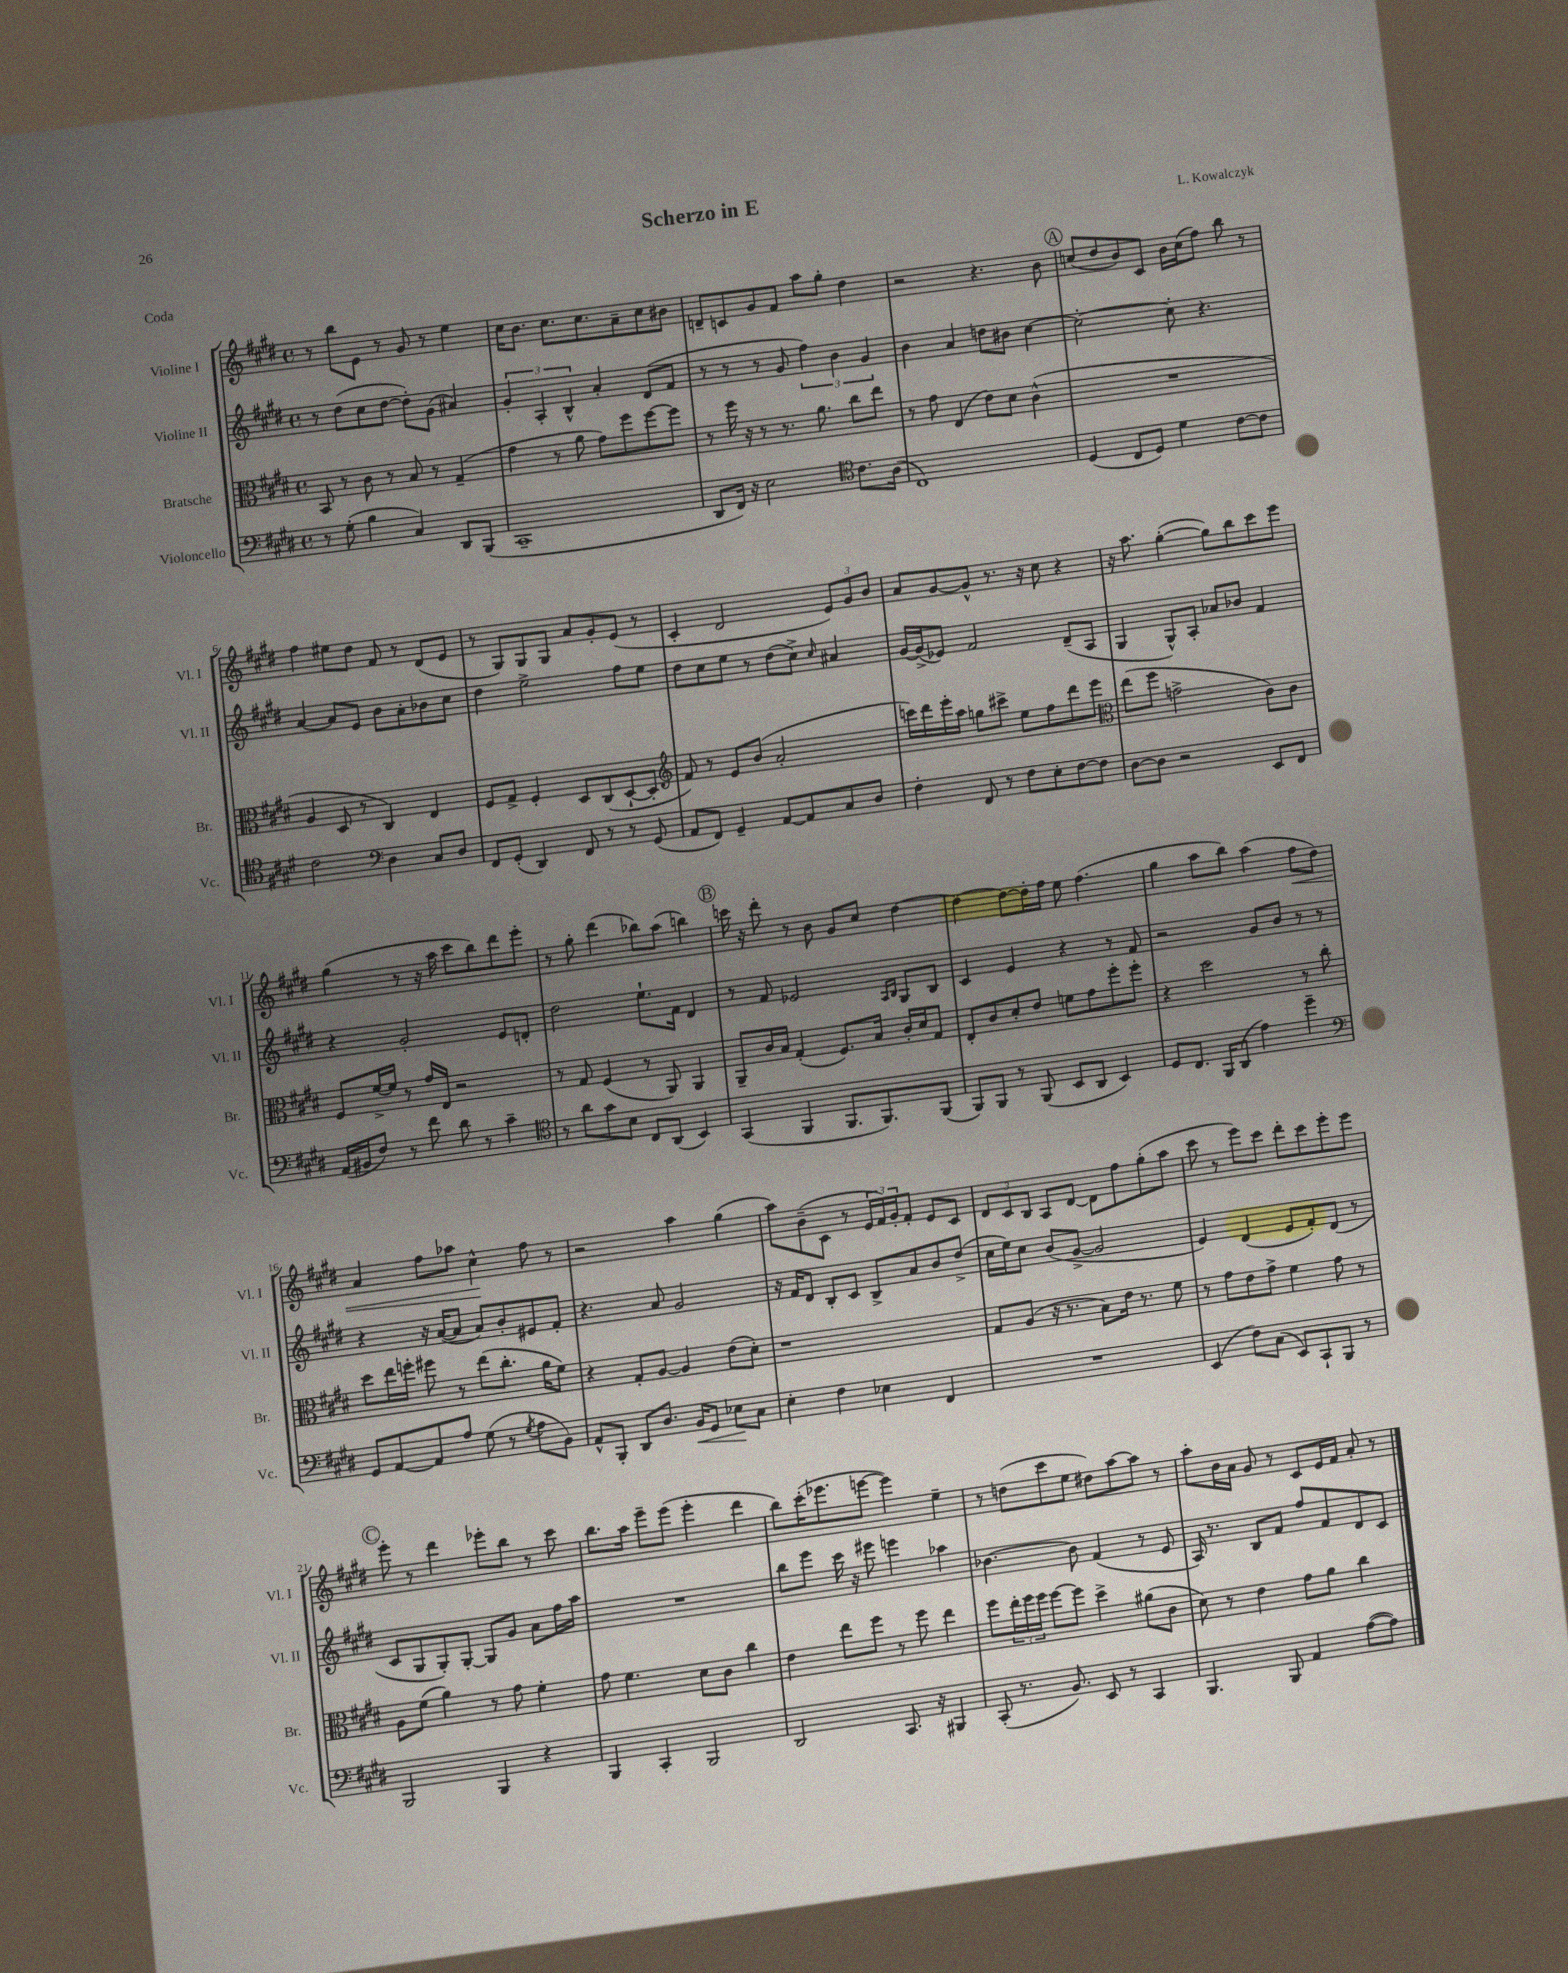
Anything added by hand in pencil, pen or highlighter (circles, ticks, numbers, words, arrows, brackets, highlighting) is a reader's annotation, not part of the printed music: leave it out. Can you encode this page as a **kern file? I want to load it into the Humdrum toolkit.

**kern	**kern	**kern	**kern
*staff4	*staff3	*staff2	*staff1
*clefF4	*clefC3	*clefG2	*clefG2
*k[f#c#g#d#]	*k[f#c#g#d#]	*k[f#c#g#d#]	*k[f#c#g#d#]
*M4/4	*M4/4	*M4/4	*M4/4
*met(c)	*met(c)	*met(c)	*met(c)
8r	8BB	8r	8r
(8G#'	8r	(8dd#	8bb
4B	8c#	8cc#	8e
.	8r	[8dd#	8r
4C#)	8B	8dd#'])	8g#
.	8r	(8g#	8r
8DD#	(4G#~	4a#)	4ee
(8BBB	.	.	.
=	=	=	=
1CC#~	4g#	6g#'	16cc#
.	.	.	8.b
.	.	6A'	.
.	8r	.	8.cc#
.	.	6B^^	.
.	8a	.	.
.	.	.	8.cc#
.	8g#)	4a'	.
.	8ff#	.	8a~
.	[8ff#	(8d#	8cc#
.	8ff#]	8f#	8b#
=	=	=	=
8DD#	8r	8r	8d~
16FF#)	16ff#	8r	8c
16r	16r	.	.
2E	8r	8r	8g#
.	8.r	8g#	8f#
.	.	6ff#)	8aa
.	8.a	.	.
.	.	.	8gg#'
.	.	6b	.
*clefC4	*	*	*
8.c#	8cc#	.	4dd#
.	.	6g#	.
.	8ee	.	.
(16A	.	.	.
=	=	=	=
1C#)	8r	4b	2r
.	8g#	.	.
.	(4E	4a	.
.	8e)	8dd	4.r
.	8d#	8b#	.
.	(4c#^^	[4cc#	.
.	.	.	8b
=	=	=	=
(4D#	1r	2cc#'_	(8cc
.	.	.	8dd#
8C#	.	.	8b)
8D#)	.	.	8c#
4d#	.	8cc#']	16b
.	.	.	(16cc
.	.	4.r	8ff#)
[8c#	.	.	8bb
8c#]	.	.	8r
=	=	=	=
2c#	4A	[4a	4ff#
.	8D#	8a]	8ee#
.	8r	8e	8dd#
*clefF4	*	*	*
4D#	4C#)	8b	8f#
.	.	8a'	8r
8C#	4E	8b-	(8d#
8D#	.	8cc#	8e
=	=	=	=
8FF#	8F#	4dd#	8r
(8GG#'	8G#^	.	8G#)
4DD#)	4F#'	2ee^	8G#
.	.	.	8G#
8FF#	8D#	.	8a
8r	(8C#	.	8g#'
8r	[8D#`	8ff#	(8e
(8GG#	8D#']	8ee	8r
=	=	=	=
*	*clefG2	*	*
8AA	8f#)	8dd#	4c#'
8FF#)	8r	8cc#	.
4GG#~	8e	8ee	2d#
.	(8b	8r	.
[8AA	2a'	(8dd#	.
8AA]	.	8cc#^)	.
.	.	16qqcc#	.
8C#	.	4a#	12e)
.	.	.	12g#
8D#	.	.	.
.	.	.	12b
=	=	=	=
4F#'	16ccc)	[16g#	8a
.	16ddd#	(16g#^]	.
.	16eee'	8e-)	[8g#
.	16aa	.	.
8FF#	8gg	2f#	8g#^^]
8r	8ccc#^	.	8.r
8F#	8ee	.	.
.	.	.	16r
8E'	8ff#	.	8cc#
[8F#	8ddd#	(8d#~	4r
8F#]	8eee	8A	.
=	=	=	=
*	*clefC3	*	*
[8D#	(8ee	4G#	16r
.	.	.	8.aa
8D#]	8ff#	.	.
2r	2g^	8G#^^)	([4gg#'
.	.	8A'	.
.	.	8a-	8gg#])
.	.	8b-	8bb
8EE	8c#)	4f#	8ccc#
8FF#	8c#	.	8eee
=	=	=	=
(16AA	8F#	4r	(4gg#
16BB#	.	.	.
8F#)	[16f#^	.	.
.	16f#]	.	.
8r	8r	2g#'	8r
8f#	16g#	.	16r
.	16E	.	16aa
8d#	2r	.	8ccc#
8r	.	.	8bb)
4c#~	.	8e	8ddd#
.	.	8d'	8eee'
=	=	=	=
*clefC4	*	*	*
8r	8r	2dd#	8r
8a	8G#	.	8gg#'
8g#	(4F#	.	(4ddd#
8B	.	.	.
8C#	8r	8.ee`	8bb-)
(8AA	8AA)	.	(8aa
.	.	16f#	.
4BB)	4AA	4d#	4bb)
=	=	=	=
(4GG#	8AA~	8r	16ccc
.	.	.	16r
.	16c#	8f#	8ddd#'
.	16B	.	.
4FF#	(4G#'	2e-	8r
.	.	.	8b
8.FF#	8.F#)	.	8g#
.	.	.	8cc#
8.FF#)	16B	.	.
.	.	16qqA	.
.	.	16qqB	.
.	16c#'	8G#	[4dd#
.	16d#	.	.
(8FF#	8G#	8B	.
=	=	=	=
8FF#)	8E'	4c#	4dd#_
8FF#	8c#	.	.
8r	8d#'	4e	8dd#_
(8FF#	8e	.	16dd#']
.	.	.	16ff#
8BB	8f	4r	8ee
8AA	8g#	.	(4.ff#
4BB)	8ff#'	8r	.
.	8ff#'	8f#	.
=	=	=	=
8D#	4r	2r	4gg#
8.C#	.	.	.
.	2dd#	.	8aa
16FF#	.	.	.
(8AA	.	.	8bb)
4e)	.	8g#	(4aa
.	.	8b	.
4dd#~	8r	8r	8ff#
.	8cc#'	8r	8dd#)
=	=	=	=
*clefF4	*	*	*
8GG#	8dd#	4r	4a
[8AA	16ee	.	.
.	16ff'	.	.
8AA]	8ff#	16r	8ff#
.	.	([16a	.
8A	8r	8a]	8aa-
(8G#	(8ee	8a)	4cc#^^
8r	8.cc#'	8b'	.
8qG#	.	.	.
8A	.	8e#	8ff#
.	16a	.	.
8BB)	8f#)	8f#'	8r
=	=	=	=
8AA^^	4r	4.r	2r
8BBB'	.	.	.
8DD#	8G#'	.	.
8.D#	[8A	8a	.
.	4A]	2g#	4aa
16BB	.	.	.
8GG#	.	.	.
8E-	(8e	.	(4gg#
8C#	8d#')	.	.
=	=	=	=
4E'	1r	16r	8aa)
.	.	16f#	.
.	.	8d#	(8b~
4F#	.	8B'	8c#
.	.	8c#	8r
4E-	.	8B^	24e
.	.	.	24f#)
.	.	.	24g#'
.	.	8a	8f#'
4FF#	.	8b	8e
.	.	(8dd#^	8c#
=	=	=	=
1r	8G#	16cc#	12d#
.	.	16ee)	.
.	.	.	12c#
.	(8A	8cc#	.
.	.	.	12B
.	16r	(8b	8A
.	8.r	.	.
.	.	[8g#^	[8d#
.	8B)	2g#]	8d#]
.	16e	.	8ff#
.	8.r	.	.
.	.	.	(8gg#'
.	8f#	.	8aa
=	=	=	=
(4EE	8r	4e)	8ccc#
.	8g#	.	8r
8F#)	8e	(4d#	8eee)
(8C#	8g#^	.	8ccc#
8EE)	4f#	8e	8ddd#'
8CC#`	.	8f#')	8ccc#
8BBB	8g#	(8d#	8eee'
8r	8r	8r	8eee
=	=	=	=
2BBB	8A	8c#	8eee'
.	(8f#	8G#	8r
.	4a)	8G#')	4ddd#
.	.	[8G#'	.
4BBB	8r	8G#]	8eee-'
.	8g#	8g#	8bb
4r	4f#'	8a	8r
.	.	16ff#	8ccc#
.	.	16aa	.
=	=	=	=
4BBB	8g#	1r	8.bb
.	4.f#	.	.
.	.	.	16aa
4CC#'	.	.	8eee~
.	.	.	(8eee
2BBB	8d#	.	4eee'
.	8c#	.	.
.	4cc#	.	4ddd#
=	=	=	=
2DD#	4e	8bb	8bb)
.	.	8eee	(16ccc#'
.	.	.	8.eee-
.	8ee	16ccc#	.
.	.	16r	.
.	8ff#	8eee#	[8eee
8.CC#	8r	4eee	4eee])
.	8ff#	.	.
16r	.	.	.
4BBB#	4ee	4aa-	4ee~
=	=	=	=
(8CC#'	8ff#	[4.b-	8r
8.r	24ee'	.	(8dd
.	24ff#	.	.
.	24ff#	.	.
.	[8ff#	.	8ccc#
8.BB)	.	.	.
.	8ff#]	8b-]	8ee
8EE	4dd#^	(4f#	8dd#)
8r	.	.	[8aa
4CC#	(8a#	8r	8aa]
.	8c#	8e	8r
=	=	=	=
4.BBB	8d#)	16A)	8aa'
.	.	8.r	.
.	8r	.	16b
.	.	.	16a
.	4e	8B	8g#
8BBB	.	8f#	8r
4AA	8g#	8ff#	8c#
.	8a	8f#	16e
.	.	.	16f#
([8A	4cc#	8d#	8a'
8A])	.	8c#	8r
==	==	==	==
*-	*-	*-	*-
